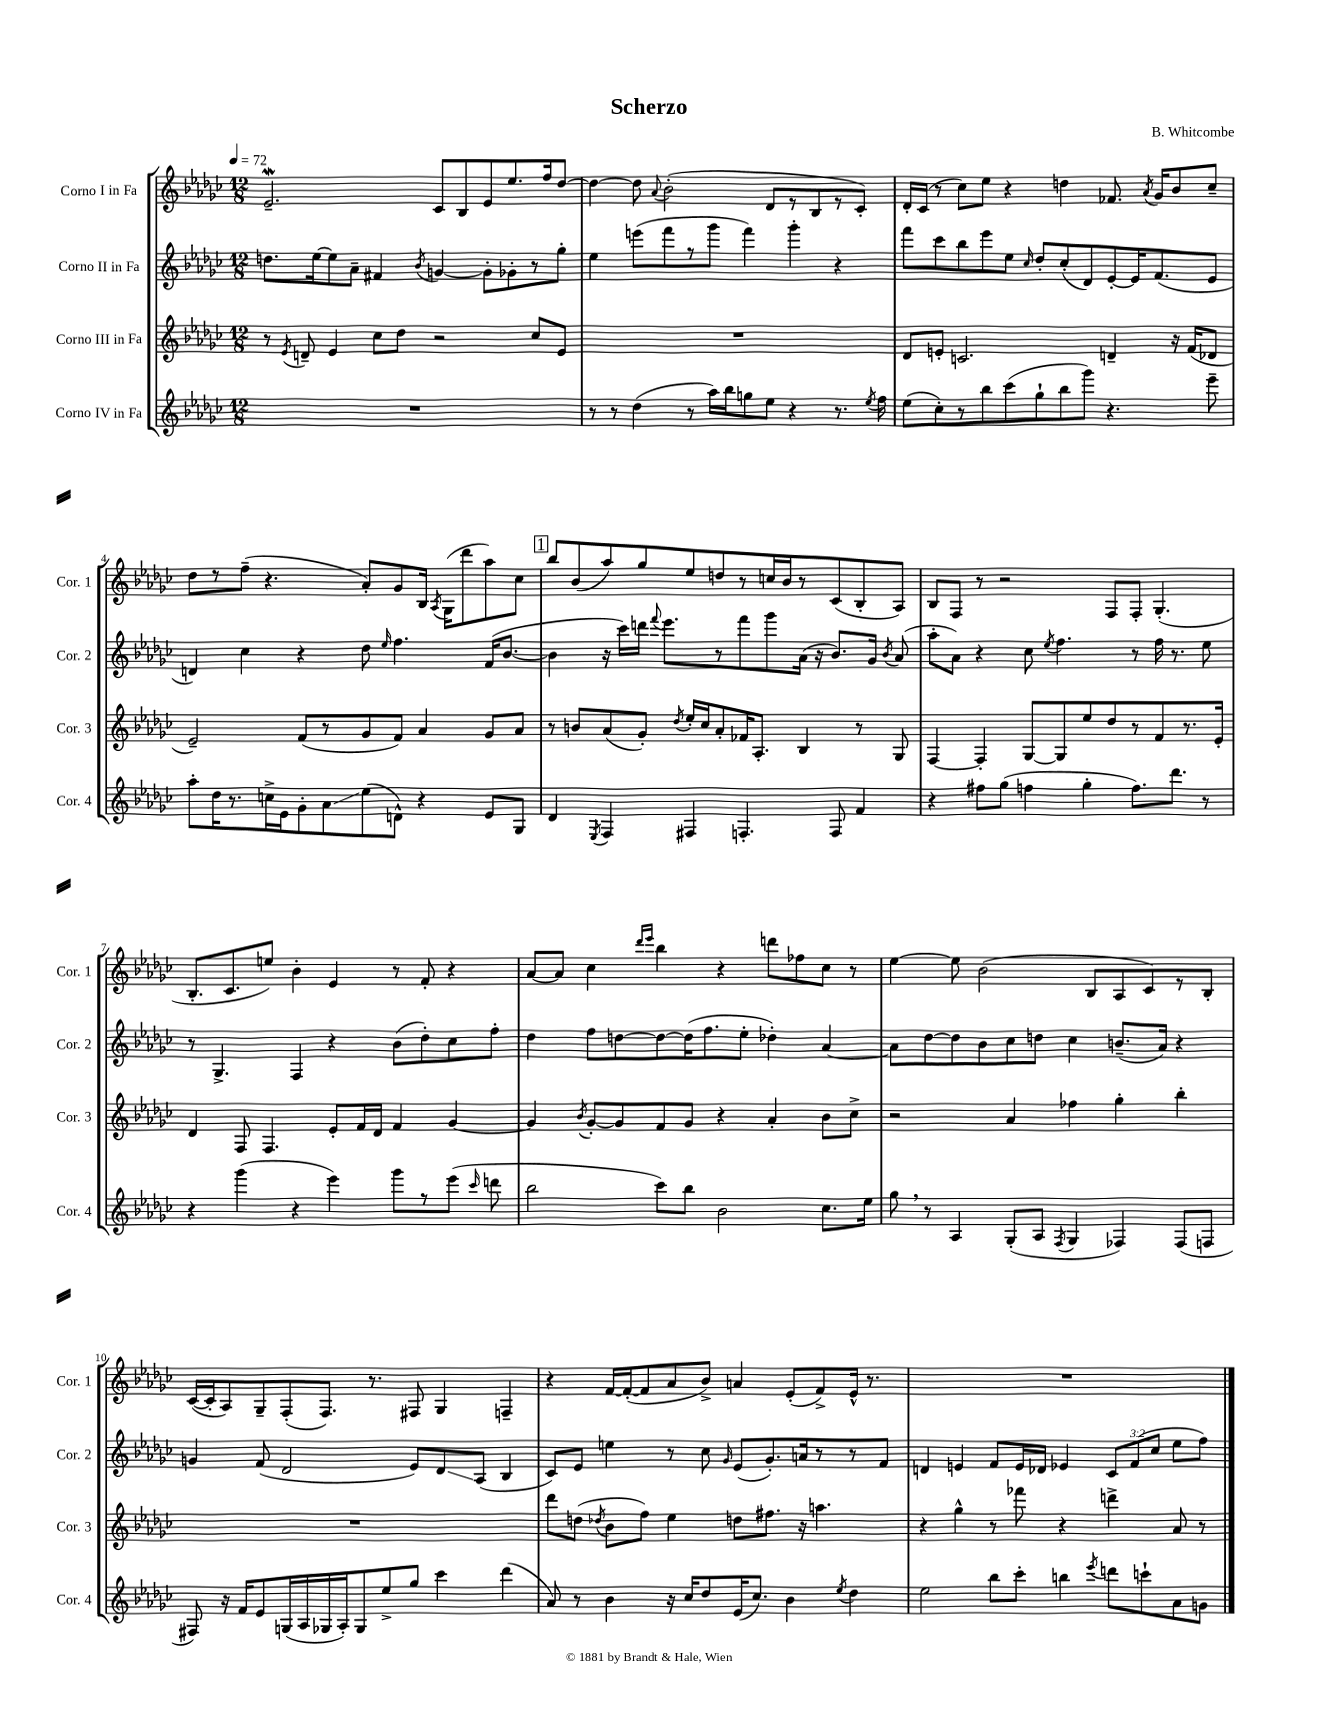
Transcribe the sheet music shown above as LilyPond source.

\header { title = "Scherzo" composer = "B. Whitcombe" }
<<
\new StaffGroup <<
\new Staff = "s0" \with { instrumentName = "Corno I in Fa" shortInstrumentName = "Cor. 1" } {
    \clef treble \key ges \major \numericTimeSignature \time 12/8 \tempo 4 = 72
    \autoBeamOff ees'2.--\mordent ces'8[ bes8 ees'8 ees''8. f''16 des''8]~ |
    des''4~ des''8 \appoggiatura { aes'8 } bes'2-.( des'8[ r8 bes8 r8 ces'8]-.) |
    des'16[-. ces'16]( r8 ces''8[) ees''8] r4 d''4 fes'8. \acciaccatura { aes'8 } ges'16[ bes'8 ces''8]-- |
    des''8[ r8 f''8]--( r4. aes'8[-.) ges'8 bes16] \acciaccatura { aes8 } ges16[( des'''8 aes''8) ces''8] |
    \mark \markup { \box "1" } bes''8[ bes'8( aes''8) ges''8 ees''8 d''8 r8 c''16 bes'16 r8 ces'8( bes8-. aes8]) |
    bes8[ f8] r8 r2 f8[ f8]-. ges4.-.( |
    bes8.[-. ces'8. e''8]) bes'4-. ees'4 r8 f'8-. r4 |
    aes'8[~ aes'8] ces''4 \grace { des'''16[ ees'''16] } bes''4 r4 d'''8[ fes''8 ces''8] r8 |
    ees''4~ ees''8 bes'2( bes8[ aes8 ces'8) r8 bes8]-. |
    ces'16[~( ces'16-. aes8) ges8-- f8-.( f8.]) r8. fis8 ges4 f4-- |
    r4 f'16[~ f'16~-.( f'8 aes'8 bes'8]->) a'4 ees'8[-.( f'8->) ees'16]-^ r8. |
    R1. \bar "|." |
}
\new Staff = "s1" \with { instrumentName = "Corno II in Fa" shortInstrumentName = "Cor. 2" } {
    \clef treble \key ges \major \numericTimeSignature \time 12/8 \override Staff.TupletNumber.text = #tuplet-number::calc-fraction-text
    \autoBeamOff d''8.[ ees''16~ ees''8 aes'8]-- fis'4 \acciaccatura { bes'8 } g'4~ g'8[-. ges'8-. r8 ges''8]-. |
    ees''4 e'''8[( f'''8 r8 ges'''8] f'''4) ges'''4-. r4 |
    f'''8[ ces'''8 bes''8 ees'''8 ees''8] \grace { ces''16 } des''8[-. ces''8-.( des'8) ees'8~-. ees'16 f'8.( ees'8] |
    d'4) ces''4 r4 des''8 \grace { ees''16 } f''4. f'16[( bes'8.]~ |
    \mark \markup { \box "1" } bes'4 r16 ces'''16[) d'''16] \appoggiatura { f'''8 } ees'''8.[ r8 f'''8 ges'''8 aes'16]( r16 bes'8.[) ges'16] \acciaccatura { bes'8 } aes'8( |
    aes''8[-. aes'8]) r4 ces''8 \acciaccatura { ees''8 } f''4. r8 f''16 r8. ees''8 |
    r8 ges4.-> f4 r4 bes'8[( des''8-.) ces''8 f''8]-. |
    des''4 f''8[ d''8~ d''8~ d''16( f''8. ees''8]-. des''4-.) aes'4~ |
    aes'8[ des''8~ des''8 bes'8 ces''8 d''8] ces''4 b'8.[--( aes'16]) r4 |
    g'4 f'8( des'2 ees'8[) des'8\glissando aes8]( bes4 |
    ces'8[) ees'8] e''4 r8 ces''8 \grace { ges'16 } ees'8[( ges'8.-.) a'16 r8 r8 f'8] |
    d'4 e'4 f'8[ e'16 des'16] ees'4 \tuplet 3/2 { ces'8[ f'8( ces''8] } ees''8[ f''8]) \bar "|." |
}
\new Staff = "s2" \with { instrumentName = "Corno III in Fa" shortInstrumentName = "Cor. 3" } {
    \clef treble \key ges \major \numericTimeSignature \time 12/8
    \autoBeamOff r8 \acciaccatura { ees'8 } d'8-- ees'4 ces''8[ des''8] r2 ces''8[ ees'8] |
    R1. |
    des'8[ e'8]-. c'2. d'4-- r16 f'16[( des'8] |
    ees'2--) f'8[( r8 ges'8 f'8]) aes'4 ges'8[ aes'8] |
    \mark \markup { \box "1" } r8 b'8[ aes'8( ges'8]-.) \acciaccatura { des''8 } ees''16[-. ces''16 aes'8-. fes'16 aes8.]-. bes4 r8 ges8 |
    f4~ f4-. ges8[~ ges8 ees''8 des''8 r8 f'8 r8. ees'16]-. |
    des'4 f8 f4. ees'8[-. f'16 des'16] f'4 ges'4~ |
    ges'4 \acciaccatura { bes'8 } ges'8[~-. ges'8 f'8 ges'8] r4 aes'4-. bes'8[ ces''8]-> |
    r2 aes'4 fes''4 ges''4-. bes''4-. |
    R1. |
    des'''8[ d''8]( \acciaccatura { des''8 } bes'8[ f''8]) ees''4 d''8[ fis''8.] r16 a''4. |
    r4 ges''4-^ r8 fes'''8 r4 d'''4-> aes'8 r8 \bar "|." |
}
\new Staff = "s3" \with { instrumentName = "Corno IV in Fa" shortInstrumentName = "Cor. 4" } {
    \clef treble \key ges \major \numericTimeSignature \time 12/8
    \autoBeamOff R1. |
    r8 r8 des''4( r8 aes''16[) bes''16 g''8 ees''8] r4 r8. \acciaccatura { ees''8 } f''16 |
    ees''8[( ces''8-.) r8 bes''8 ces'''8( ges''8-! bes''8 ges'''8]) r4. ees'''8-- |
    aes''8[-. des''16 r8. c''16-> ees'16 ges'8-. aes'8\glissando ees''8( d'8]-^) r4 ees'8[ ges8] |
    \mark \markup { \box "1" } des'4 \acciaccatura { ees8 } f4 fis4 f4.-. f8 f'4 |
    r4 fis''8[ ges''8]( f''4 ges''4-. f''8.[) des'''8.] r8 |
    r4 ges'''4( r4 ees'''4) ges'''8[ r8 ees'''8]( \grace { ces'''16 } d'''8 |
    bes''2 ces'''8[) bes''8] bes'2 ces''8.[ ees''16] |
    ges''8 \breathe r8 aes4 ges8[-.( aes8] \acciaccatura { f8 } ges4 fes4) fes8[( f8] |
    fis8) r16 f'16[ ees'8 g16( aes16 ges16 aes16-.) ges8 ees''8-> ges''8] ces'''4 des'''4( |
    aes'8) r8 bes'4 r16 ces''16[ des''8 ees'16( ces''8.]) bes'4 \acciaccatura { ees''8 } des''4 |
    ees''2 bes''8[ ces'''8]-. b''4 \acciaccatura { ees'''8 } d'''8[ c'''8-! aes'8 g'8] \bar "|." |
}
>>
>>
